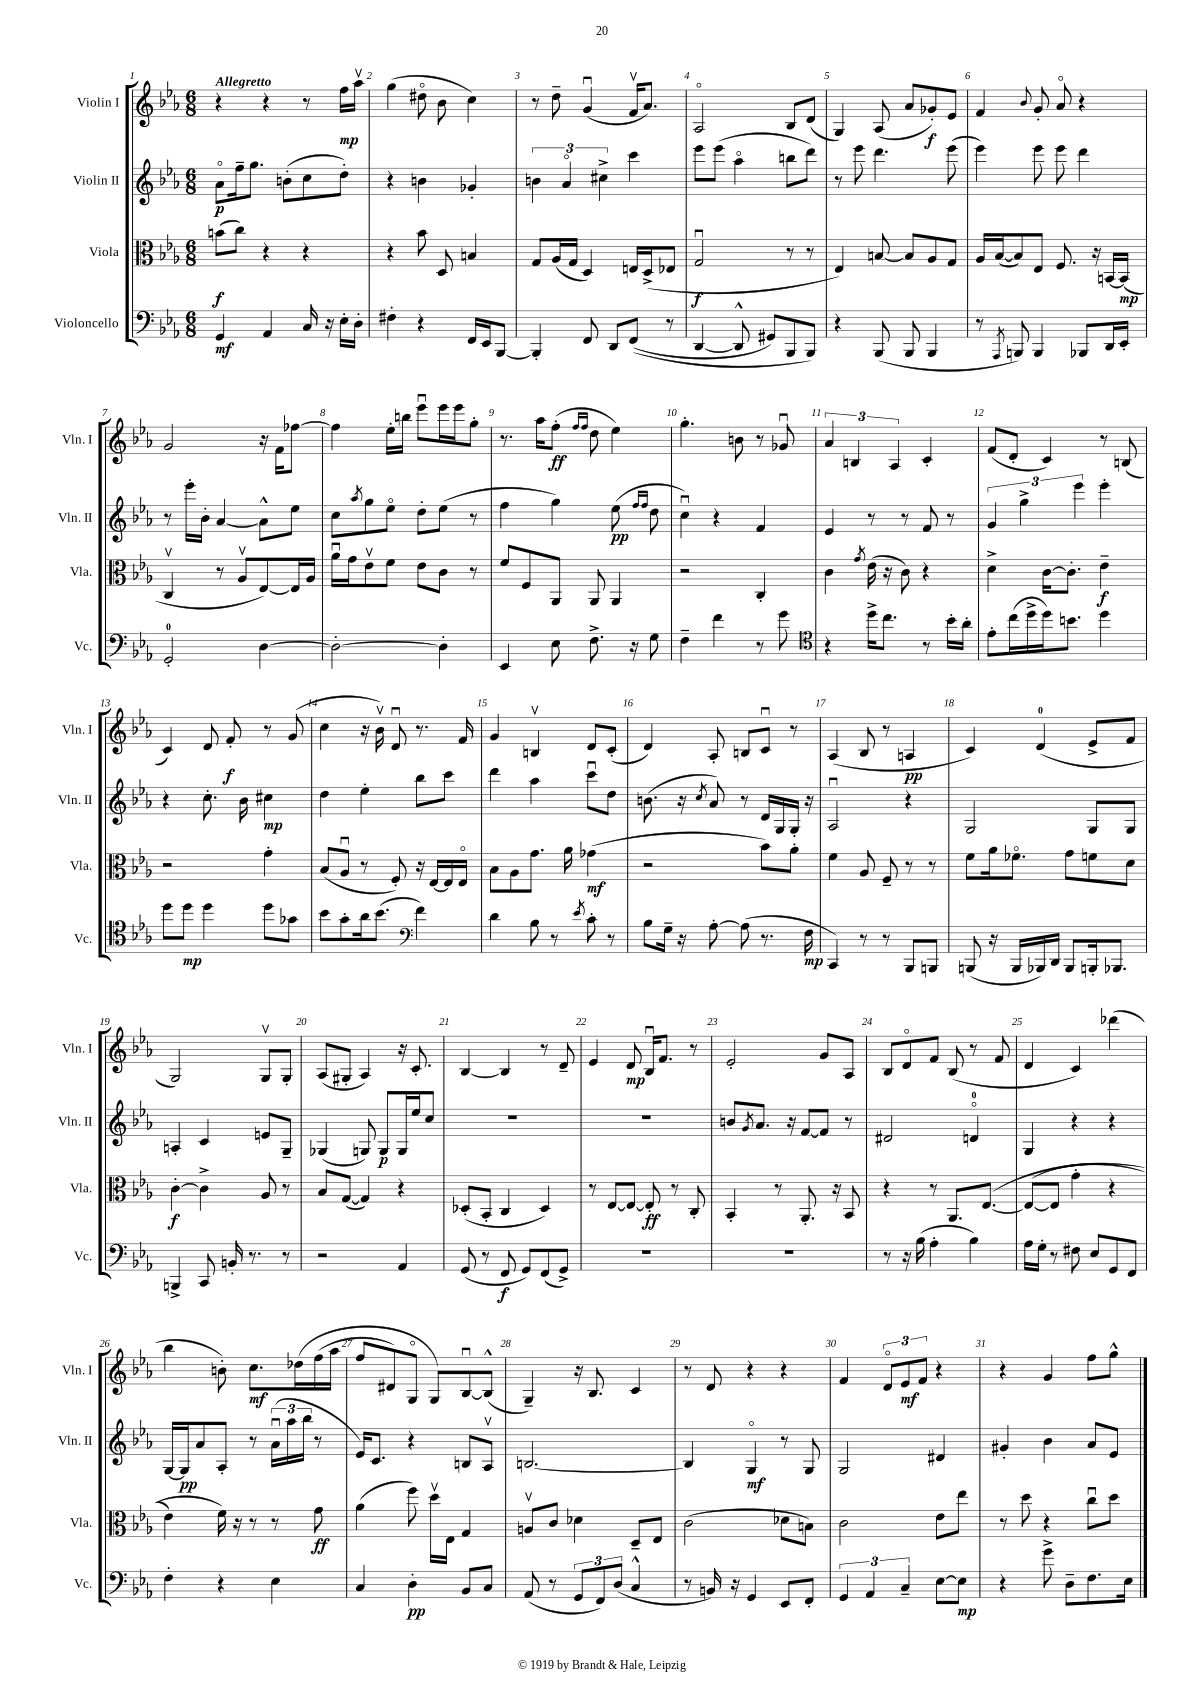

**kern	**kern	**kern	**kern
*staff4	*staff3	*staff2	*staff1
*clefF4	*clefC3	*clefG2	*clefG2
*k[b-e-a-]	*k[b-e-a-]	*k[b-e-a-]	*k[b-e-a-]
*M6/8	*M6/8	*M6/8	*M6/8
4GG	(8b	8a-o	4r
.	8cc)	16ff~	.
.	.	8.gg	.
4AA-	4r	.	4r
.	.	(8b'	.
16C	4r	8cc	8r
16r	.	.	.
16E-'	.	8dd')	16ff
16D'	.	.	16aa-v
=	=	=	=
4F#'	4r	4r	(4gg
4r	8b-	4b	8dd#o
.	8D	.	8b-
16FF	4B	4g-'	4cc)
16EE-	.	.	.
[8BBB-	.	.	.
=	=	=	=
4BBB-']	8G	6b	8r
.	(16A-	.	8dd~
.	.	6a-o	.
.	16G	.	.
8FF	4D)	.	(4gu
.	.	6cc#^	.
8DD	.	.	.
&((8FF	16E	4ccc	16fv
.	(16D^	.	8.a-)
8r	8E-	.	.
=	=	=	=
[4DD	2Gu	8eee-	2A-o
.	.	(8eee-	.
8DD^^]	.	4aa-o	.
8GG#)	.	.	.
8BBB-	8r	8bb	8B-
8BBB-&)	8r	8ddd)	(8d
=	=	=	=
4r	4E-)	8r	4G)
.	.	8eee-	.
(8BBB-	[8B	4.ddd	(8A-
8BBB-	8B]	.	8a-
4BBB-	8A-	.	8g-')
.	8G	(8eee-	8e-
=	=	=	=
8r	16A-	4eee-)	4f
.	([16B-	.	.
8qAAA-	.	.	.
8BBB)	8B-])	.	.
.	.	.	8qqb-
4BBB	8E-	8eee-	8g'
.	8.F	8eee-	8a-o
8BBB-	.	4ddd	4r
.	16r	.	.
16DD	[16BB	.	.
16EE-'	(16BB]	.	.
=	=	=	=
2GG'	4Cv	8r	2g
.	.	16eee-'	.
.	.	16b-'	.
.	8r	[4a-	.
.	8A-v	.	.
[4D	[8E-)	8a-^^]	16r
.	.	.	16f
.	16E-]	8ee-	[8ff-
.	16A-	.	.
=	=	=	=
2D'_	16a-u	8cc	4ff-]
.	16g	.	.
.	.	8qaa-	.
.	8e-v	8gg	.
.	8f	8ee-o	16ee-'
.	.	.	16bb
.	8e-	8dd'	8eee-u
4D']	8c	(8ee-	16eee-
.	.	.	16eee-
.	8r	8r	8gg'
=	=	=	=
4EE-	8f	4ff	8.r
.	8F	.	.
.	.	.	16aa-
8E-	8AA-	4gg)	(8ff'
.	.	.	16qqff
.	.	.	16qqff
8.F^	8AA-	.	8dd
.	4AA-	(8ee-	4ee-)
16r	.	.	.
.	.	16qqff	.
.	.	16qqff	.
8G	.	8dd	.
=	=	=	=
4F~	2r	4ccu)	4.gg'
4f	.	4r	.
.	.	.	8b
8r	4C'	4f	8r
8g	.	.	8g-u
=	=	=	=
*clefC4	*	*	*
4r	4c	4e-	6a-
.	.	.	6B
.	8qg	.	.
16dd^	(16e-	8r	.
8.cc	16r	.	.
.	.	.	6A-
.	8c)	8r	.
8r	4r	8f	4c'
16b-'	.	8r	.
16a-'	.	.	.
=	=	=	=
8e-'	4d^	6g	(8f
(16cc	.	.	8d'
.	.	6gg^	.
16dd^	.	.	.
16dd)	[16c	.	4c)
8.b	8.c']	.	.
.	.	6eee-	.
4dd	4e-~	4eee-'	8r
.	.	.	(8B
=	=	=	=
8dd	2r	4r	4c)
8dd	.	.	.
4dd	.	8.cc'	8d
.	.	.	8f'
.	.	16b-	.
8dd	4g'	4cc#	8r
8g-	.	.	(8g
=	=	=	=
8b-	(8B-	4dd	4cc
8g'	8A-u	.	.
16a-	8r	4ee-'	16r
(8.b-	.	.	16b-v)
.	8F')	.	8du
*clefF4	*	*	*
4f)	16r	8bb-	8.r
.	[16E-	.	.
.	16E-]	8ccc	.
.	16E-o	.	16f
=	=	=	=
4d	8B-	4ddd	4g
.	8A-	.	.
8B-	8.g	4aa-	4Bv
8r	.	.	.
.	16a-	.	.
8qe-	.	.	.
8c'	(4g-	8cccu	8d
8r	.	8dd	(8c'
=	=	=	=
8B-	2r	(8.b	4d)
16G~	.	.	.
16r	.	16r	.
.	.	8qcc	.
[8A-'	.	8a-)	8A-'
(8A-]	.	8r	8B
8.r	8b-)	16d	8cu
.	.	16G	.
.	8a-'	16G'	8r
16F	.	16r	.
=	=	=	=
4CC)	4f	2A-u	(4A-
8r	8A-	.	8B-
8r	8F~	.	8r
8BBB-	8r	4r	4A
8BBB	8r	.	.
=	=	=	=
(8BBB	8f	2G	4c)
16r	16a-	.	.
16BBB	8.f-o	.	.
16BBB-)	.	.	(4d
16DD	.	.	.
8BBB-	8g	.	.
16BBB'	8f	8G	8e-^
8.BBB-	.	.	.
.	8d	8G	8f
=	=	=	=
4BBB^	[4c'	4A'	2G)
8CC	4c^]	4c	.
16BB'	.	.	.
8.r	.	.	.
.	8A-	8e	8Gv
8r	8r	8G~	8G'
=	=	=	=
2r	8B-	(4G-	(8A-
.	([8G	.	8G#'
.	4G])	8G)	4A-)
.	.	8G	.
4AA-	4r	16G	16r
.	.	16ee-	8.c'
.	.	8cc	.
=	=	=	=
(8GG	(8D-'	2.r	[4B-
8r	8BB-'	.	.
8FF	4C	.	4B-]
8GG)	.	.	.
(8FF	4D-)	.	8r
8GG^)	.	.	8d~
=	=	=	=
2.r	8r	2.r	4e-
.	[8E-	.	.
.	8E-_	.	8d
.	8E-']	.	16B-u
.	.	.	8.f
.	8r	.	.
.	8C'	.	8r
=	=	=	=
2.r	4BB-'	8b	2e-'
.	.	8qg	.
.	.	8.a-	.
.	8r	.	.
.	.	16r	.
.	8.AA-'	[8f	.
.	.	8f]	8g
.	16r	.	.
.	8BB-	8r	8A-
=	=	=	=
8r	4r	2d#	8B-
16r	.	.	8do
(16B-	.	.	.
4A-'	8r	.	8f
.	8.AA-	.	(8B-
4B-)	.	4do	8r
.	&([8.E-	.	.
.	.	.	8f
=	=	=	=
16A-	(8E-_	4G	4d
16G'	.	.	.
8r	8E-]	.	.
8F#	4g'	4r	4c)
8E-	.	.	.
8GG	4r	4r	(4ddd-
8FF	.	.	.
=	=	=	=
4F'	4e-)	[16G	4bb-
.	.	16G]	.
.	.	8a-	.
4r	16f&)	8A-'	8b')
.	16r	.	.
.	8r	8r	8.cc
4E-	8r	(24a-u	.
.	.	24aa-	.
.	.	.	&(16dd-
.	.	24bb-	.
.	8g	8r	(16ff
.	.	.	16aa-
=	=	=	=
4C	(4a-	16e-)	8ff
.	.	8.c	.
.	.	.	8d#)
4D'	8ff)	4r	8Go
.	16ddv	.	8G&)
.	16E-	.	.
8BB-	4G	8B	[8B-u
8C	.	8A-v	(8B-^^]
=	=	=	=
(8AA-	8Av	[2.B	4G~)
8r	8c	.	.
12GG	4d-	.	16r
.	.	.	8.B-
12FF)	.	.	.
(12D	.	.	.
4C^^	8D~	.	4c
.	8E-	.	.
=	=	=	=
8r	(2c	4B]	8r
16BB)	.	.	8d
16r	.	.	.
4GG	.	4Go	4r
8EE-	8d-	8r	4r
8FF'	8B)	8G	.
=	=	=	=
6GG	2c	2G	4f
6AA-	.	.	.
.	.	.	12do
6C~	.	.	12e-
.	.	.	12f
[8E-	8e-	4d#	4r
8E-]	8ee-	.	.
=	=	=	=
4r	8r	4g#'	4r
.	8dd	.	.
8g^	4r	4b-	4g
8D~	.	.	.
8.F	8ccu	8a-	8ff
.	8dd	8e-	8gg^^
16E-	.	.	.
==	==	==	==
*-	*-	*-	*-
